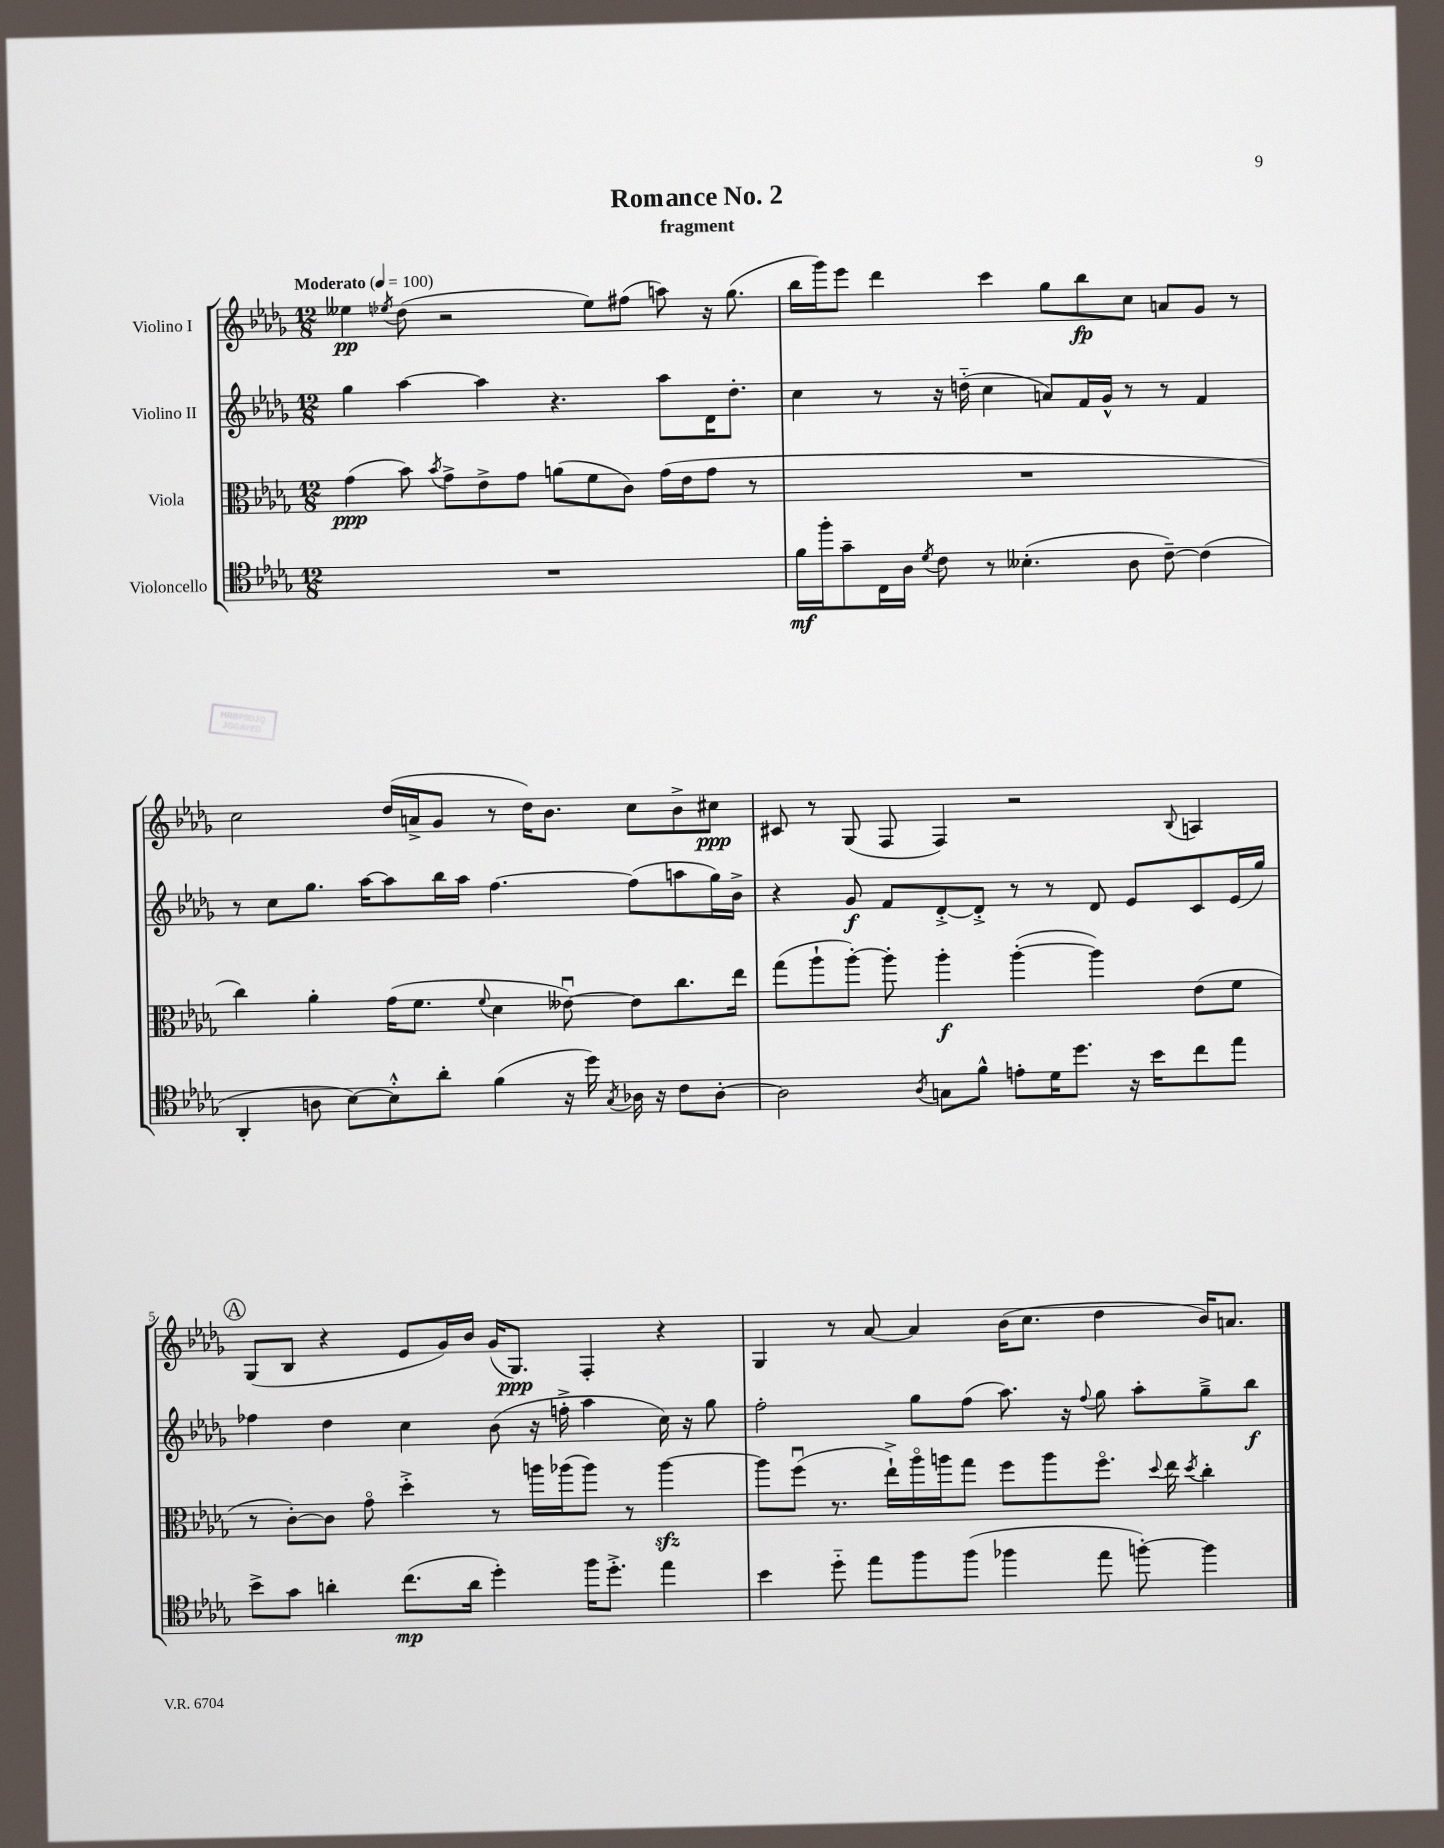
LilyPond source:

\header { title = "Romance No. 2" subtitle = "fragment" }
<<
\new StaffGroup <<
\new Staff = "s0" \with { instrumentName = "Violino I" } {
    \clef treble \key des \major \numericTimeSignature \time 12/8 \tempo "Moderato" 4 = 100
    \autoBeamOff eeses''4\pp \acciaccatura { ees''8 } des''8( r2 ees''8[) fis''8]( a''8) r16 ges''8.( |
    bes''16[ ges'''16) ees'''8] des'''4 c'''4 ges''8[ bes''8\fp c''8] a'8[ ges'8] r8 |
    c''2 des''16[( a'16-> ges'8] r8 des''16[) bes'8.] c''8[ bes'8-> cis''8]\ppp |
    cis'8 r8 ges8( f8 f4) r2 \appoggiatura { bes8 } a4 |
    \mark \markup { \circle "A" } ges8[( bes8] r4 ees'8[ ges'16) bes'16] ges'16[( ges8.]\ppp) f4-. r4 |
    ges4 r8 aes'8~ aes'4 bes'16[( c''8.] des''4 bes'16[) a'8.] \bar "|." |
}
\new Staff = "s1" \with { instrumentName = "Violino II" } {
    \clef treble \key des \major \numericTimeSignature \time 12/8
    \autoBeamOff ges''4 aes''4~ aes''4 r4. aes''8[ des'16 des''8.]-. |
    c''4 r8 r16 d''16-_( c''4 a'8[) f'16 ges'16]-^ r8 r8 f'4 |
    r8 c''8[ ges''8.] aes''16[~ aes''8 bes''16 aes''16] f''4.~ f''8[( a''8 ges''16) bes'16]-> |
    r4 ges'8\f f'8[ des'8~-.-> des'8]-.-> r8 r8 des'8 ees'8[ c'8 ees'16( ges''16]) |
    \mark \markup { \circle "A" } fes''4 des''4 c''4 bes'8( r16 f''16-.-> aes''4 c''16) r16 ges''8 |
    f''2-. ges''8[ f''8]( aes''8.) r16 \appoggiatura { f''8 } ges''8 aes''8[-. ges''8---> bes''8]\f \bar "|." |
}
\new Staff = "s2" \with { instrumentName = "Viola" } {
    \clef alto \key des \major \numericTimeSignature \time 12/8
    \autoBeamOff ges'4\ppp( bes'8) \acciaccatura { bes'8 } ges'8[-> ees'8-> ges'8] a'8[( f'8 c'8]) ges'16[( ees'16 ges'8] r8 |
    R1. |
    c''4) aes'4-. ges'16[( f'8.] \appoggiatura { f'8 } des'4 eeses'8~\downbow) eeses'8[ c''8. ees''16] |
    ges''8[( aes''8-! aes''8]~-.) aes''8-. aes''4-.\f aes''4~-.( aes''4) ees'8[( f'8] |
    \mark \markup { \circle "A" } r8 c'8[~-.) c'8] ges'8\flageolet des''4-.-> r8 a''16[ aes''16( aes''8]) r8 aes''4~\sfz |
    aes''8[ f''8]\downbow( r8. ees''16[-!->) aes''16\flageolet a''16 ges''8] f''8[ a''8 f''8.]\flageolet \appoggiatura { des''8 } ees''16 \acciaccatura { des''8 } c''4-. \bar "|." |
}
\new Staff = "s3" \with { instrumentName = "Violoncello" } {
    \clef tenor \key des \major \numericTimeSignature \time 12/8
    \autoBeamOff R1. |
    f'16[\mf f''16-. ges'8-- c16 aes16] \acciaccatura { des'8 } c'8 r8 beses4.-.( aes8 c'8~--) c'4( |
    aes,4-. a8 bes8[~) bes8-.-^ aes'8]-. f'4( r16 des''16) \acciaccatura { ges8 } aes16 r16 c'8[ aes8]~-. |
    aes2 \acciaccatura { aes8 } g8[ f'8]-^ e'8[-. des'16 des''8.] r16 bes'16[ c''8 ees''8] |
    \mark \markup { \circle "A" } bes'8[-> ges'8] a'4-. c''8.[\mp( a'16] des''4-.) f''16[ des''8.]-.-> ees''4 |
    bes'4 des''8-_ ees''8[ f''8 f''8]( fes''4 ees''8 f''8~-.) f''4 \bar "|." |
}
>>
>>
\layout { \context { \Score \override BarNumber.break-visibility = ##(#f #t #t) barNumberVisibility = #(every-nth-bar-number-visible 5) } }
